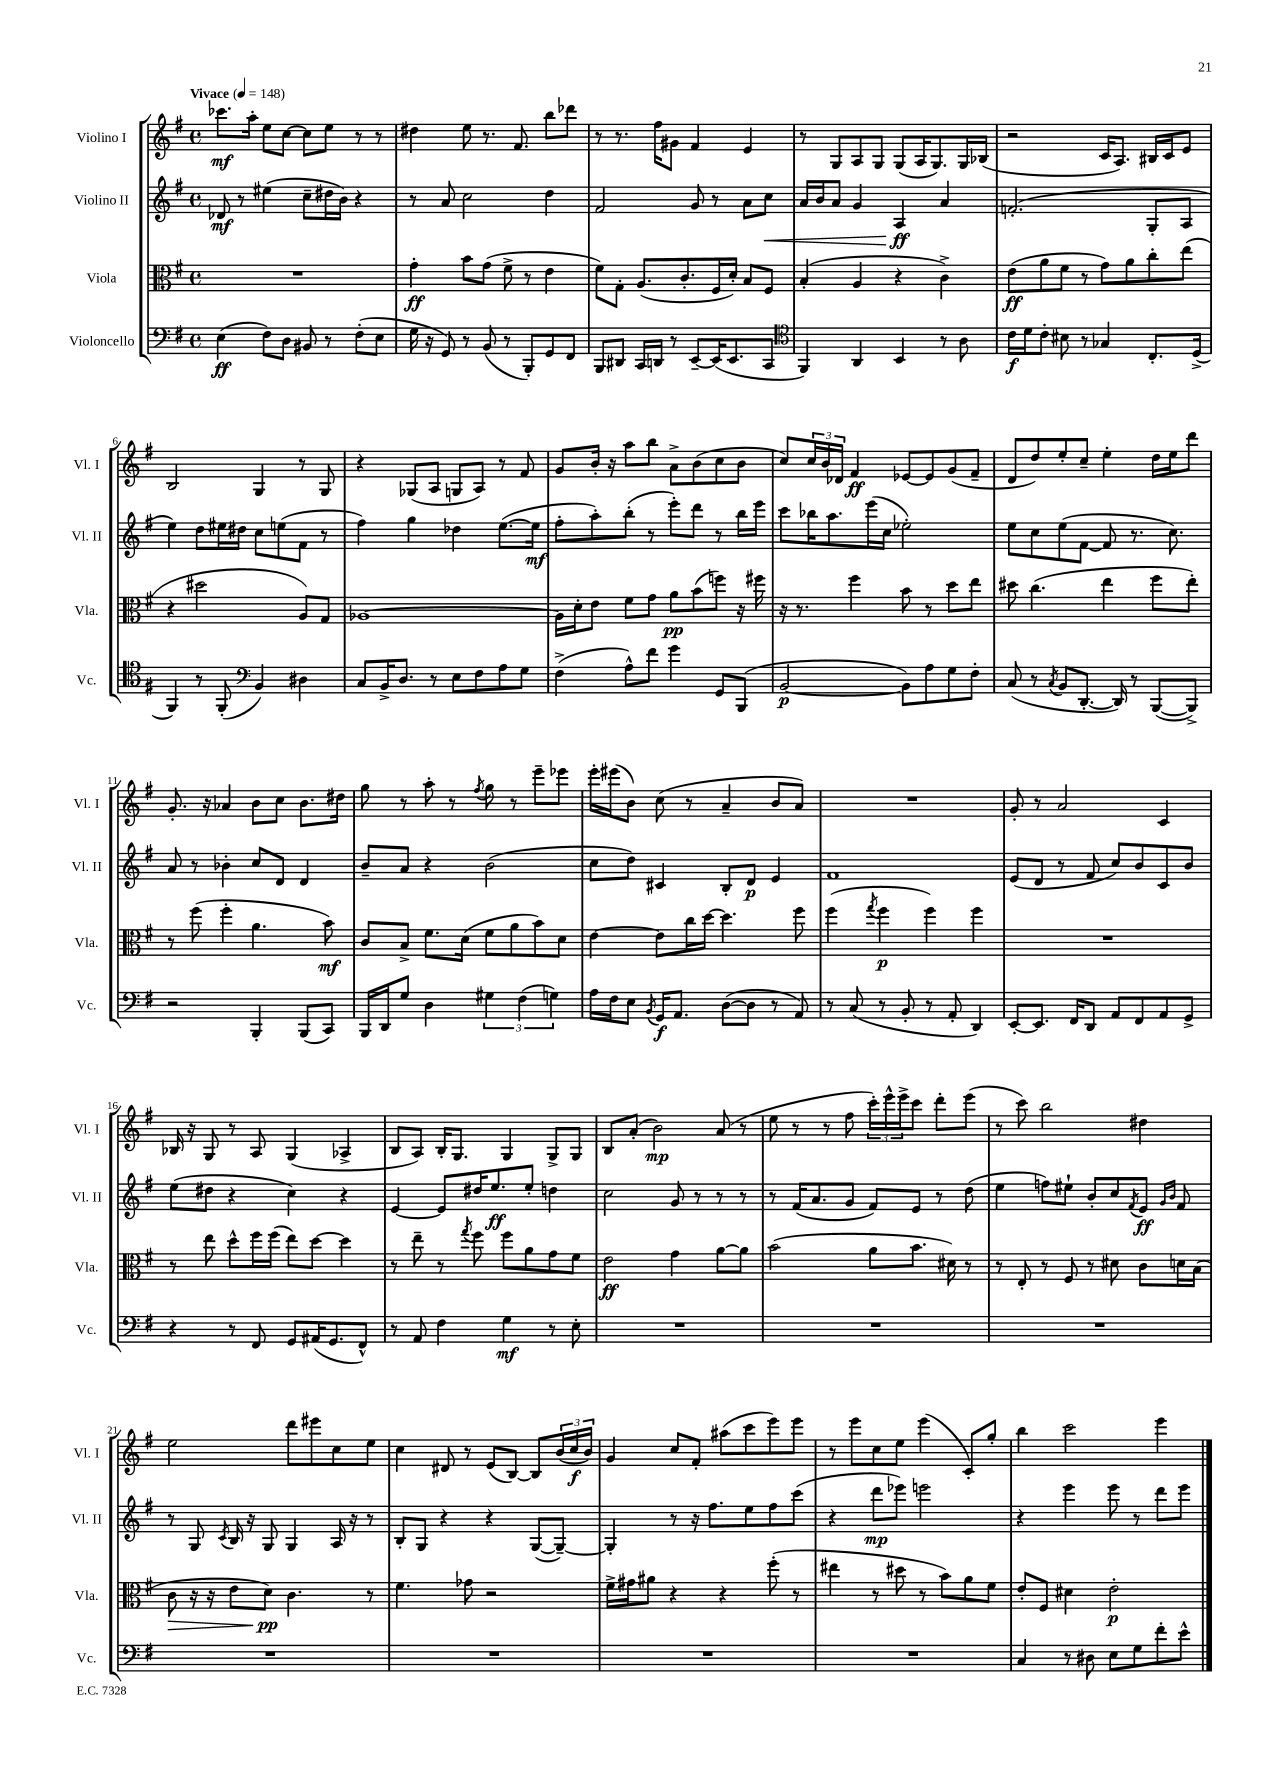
<<
\new StaffGroup <<
\new Staff = "s0" \with { instrumentName = "Violino I" shortInstrumentName = "Vl. I" } {
    \clef treble \key g \major \defaultTimeSignature \time 4/4 \tempo "Vivace" 4 = 148
    ces'''8.\mf a''16-. e''8 c''8~ c''8 e''8 r8 r8 |
    dis''4 e''8 r8. fis'8. b''8 des'''8 |
    r8 r8. fis''16 gis'8 fis'4 e'4 |
    r8 g8 a8 g8 g8( a16 g8.) g16 bes16( |
    r2 c'16 a8.) bis16 c'16 e'8 |
    b2 g4 r8 g8 |
    r4 ges8( a8 g8 a8) r8 fis'8 |
    g'8 b'16-. r16 a''8 b''8 a'8-> b'8( c''8 b'8 |
    c''8) \tuplet 3/2 { c''16 b'16 des'16 } fis'4\ff ees'8~ ees'8 g'8( fis'8-- |
    d'8 d''8) e''8-. c''8-- e''4-. d''16 e''16 d'''8 |
    g'8.-. r16 aes'4 b'8 c''8 b'8. dis''16 |
    g''8 r8 a''8-. r8 \acciaccatura { fis''8 } g''8 r8 e'''8-- ees'''8 |
    e'''16-. eis'''16( b'8) c''8( r8 a'4-- b'8 a'8) |
    R1 |
    g'8-. r8 a'2 c'4 |
    bes16 r16 g8 r8 a8 g4( aes4-> |
    b8 a8) b16-. g8. g4 g8-> g8 |
    b8 a'8-.( b'2\mp) a'8( r8 |
    e''8 r8 r8 fis''8 \tuplet 3/2 { c'''16-.) e'''16-^ e'''16-> } c'''8 d'''8-. e'''8( |
    r8 c'''8) b''2 dis''4 |
    e''2 d'''8 eis'''8 c''8 e''8 |
    c''4 dis'8 r8 e'8( b8~) b8 \tuplet 3/2 { b'16( c''16\f b'16) } |
    g'4 c''8 fis'8-. ais''8( c'''8 e'''8) e'''8 |
    r8 e'''8 c''8 e''8 e'''4( c'8-.) g''8-. |
    b''4 c'''2 e'''4 \bar "|." |
}
\new Staff = "s1" \with { instrumentName = "Violino II" shortInstrumentName = "Vl. II" } {
    \clef treble \key g \major \defaultTimeSignature \time 4/4
    des'8\mf r8 eis''4( c''8-- dis''16 b'16) r4 |
    r8 a'8 c''2 d''4 |
    fis'2 g'8 r8 a'8 c''8\< |
    a'16 b'16 a'8 g'4 a4\ff\! a'4 |
    f'2.-.( g8-. a8 |
    e''4) d''8 eis''16 dis''16 c''8 e''8( fis'8 r8 |
    fis''4) g''4 des''4 e''8.~( e''16\mf |
    fis''8-. a''8-.) b''8-.( r8 e'''8-.) d'''8 r8 b''16 e'''16 |
    c'''8 bes''16 a''8. e'''16( c''16 ees''2-.) |
    e''8 c''8 e''8( fis'8~ fis'8 r8. c''8.) |
    a'8 r8 bes'4-. c''8 d'8 d'4 |
    b'8-- a'8 r4 b'2( |
    c''8 d''8) cis'4 b8-. d'8\p e'4 |
    fis'1 |
    e'8( d'8 r8 fis'8 c''8) b'8 c'8 b'8 |
    e''8( dis''8 r4 c''4) r4 |
    e'4~ e'8 dis''16 e''8.\ff e''8-. d''4 |
    c''2 g'8 r8 r8 r8 |
    r8 fis'16( a'8. g'8 fis'8) e'8 r8 d''8( |
    e''4 f''8) eis''8-! b'8-. c''8 \acciaccatura { fis'8 } e'8\ff \grace { g'16 b'16 } fis'8 |
    r8 g8 \acciaccatura { c'8 } b16 r16 g8 g4 a16 r16 r8 |
    b8-. g8 r4 r4 g8~( g8~--) |
    g4-. r8 r16 fis''8. e''8 fis''8 c'''8( |
    r4 d'''8\mp ees'''8) e'''2 |
    r4 e'''4 e'''8 r8 d'''8 e'''8 \bar "|." |
}
\new Staff = "s2" \with { instrumentName = "Viola" shortInstrumentName = "Vla." } {
    \clef alto \key g \major \defaultTimeSignature \time 4/4
    R1 |
    g'4-.\ff b'8 g'8( fis'8-> r8 e'4 |
    fis'8) g8-. a8.( c'8.-. fis16 d'16-.) b8 fis8 |
    b4-.( a4 r4 c'4->) |
    e'8\ff( a'8 fis'8 r8 g'8) a'8 c''8-. e''8( |
    r4 dis''2 a8) g8 |
    aes1~ |
    aes16 d'16-. e'8 fis'8 g'8 a'8\pp b'8( f''8) r16 fis''16 |
    r16 r8. fis''4 b'8 r8 d''8 e''8 |
    dis''8 c''4.( e''4 fis''8 e''8-.) |
    r8 fis''8( fis''4-. a'4. b'8\mf) |
    c'8 b8-> fis'8. d'16( fis'8 a'8 b'8) d'8 |
    e'4~ e'8 c''16 d''16~ d''4. fis''8 |
    fis''4( \acciaccatura { g''8 } fis''4\p fis''4) fis''4 |
    R1 |
    r8 e''8 d''8-^ fis''16 fis''16( e''8) d''8~ d''4 |
    r8 e''8-- r8 \acciaccatura { g''8 } fis''8 fis''8 a'8 g'8 fis'8 |
    e'2\ff g'4 a'8~ a'8 |
    b'2( a'8 b'8. dis'16) r8 |
    r8 e8-. r8 fis8 r8 dis'8 c'8 d'16 b16( |
    c'8\> r16 r16 e'8 d'8\pp\!) c'4. r8 |
    fis'4. ges'8 r2 |
    fis'16-> gis'16 ais'8 r4 r4 fis''8-.( r8 |
    eis''4 r8 dis''8 r8 b'8) a'8 fis'8 |
    e'8-. fis8 dis'4 e'2-.\p \bar "|." |
}
\new Staff = "s3" \with { instrumentName = "Violoncello" shortInstrumentName = "Vc." } {
    \clef bass \key g \major \defaultTimeSignature \time 4/4
    e4\ff( fis8) d8 bis,8 r8 fis8-.( e8 |
    g16 r16 g,8) r8 b,8( r8 b,,8-.) g,8 fis,8 |
    b,,8 dis,8 c,16 d,16 r8 e,8~-- e,16( e,8. c,8 |
    \clef tenor fis,4) a,4 b,4 r8 a8 |
    c'16\f d'16 c'8-. bis8 r8 ges4 c8.-. d16->( |
    fis,4) r8 fis,8-.( \clef bass b,4) dis4 |
    c8 b,16-> d8. r8 e8 fis8 a8 g8 |
    fis4->( a8-^) fis'8 g'4 g,8 b,,8( |
    b,2~\p b,8) a8 g8 fis8-. |
    c8( r8 \acciaccatura { c8 } b,8 d,8.~-. d,16) r8 b,,8~( b,,8->) |
    r2 b,,4-. b,,8( c,8) |
    b,,16 d,16 g8 d4 \tuplet 3/2 { gis4 fis4( g4) } |
    a16 fis16 e8 \acciaccatura { b,8 } g,16\f a,8. d8~( d8 r8 a,8) |
    r8 c8( r8 b,8-. r8 a,8-. d,4) |
    e,8~-. e,8. fis,16 d,8 a,8 fis,8 a,8 g,8-> |
    r4 r8 fis,8 g,8 ais,16( g,8. fis,8-^) |
    r8 a,8 fis4 g4\mf r8 e8-. |
    R1 |
    R1 |
    R1 |
    R1 |
    R1 |
    R1 |
    R1 |
    c4 r8 dis8 e8 g8 fis'8-. e'8-^ \bar "|." |
}
>>
>>
